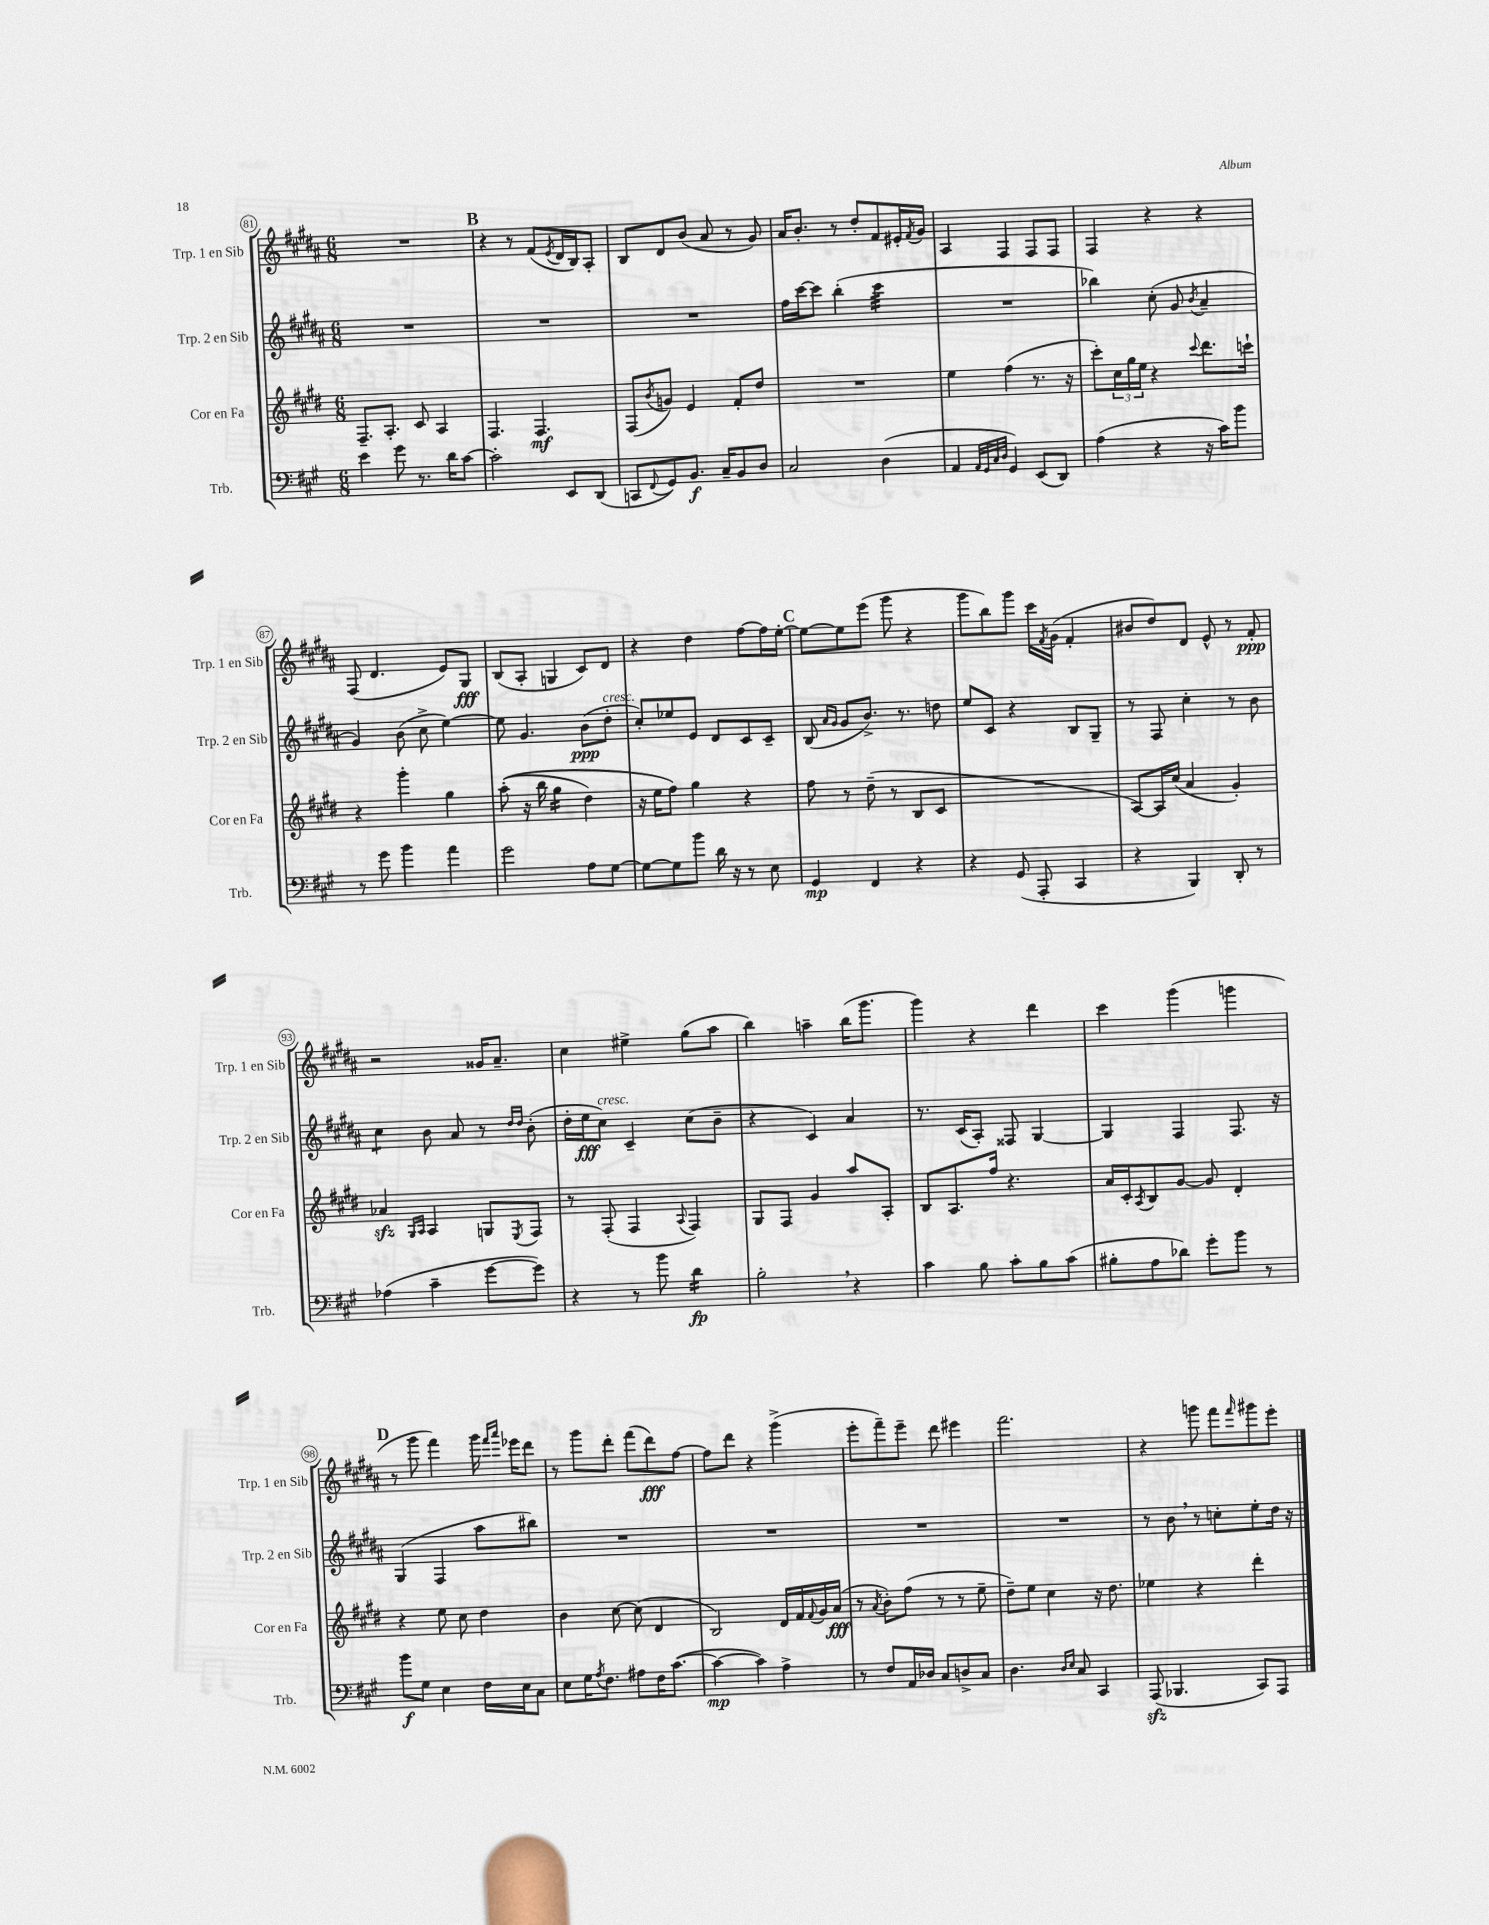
<<
\new StaffGroup <<
\new Staff = "s0" \with { instrumentName = "Trp. 1 en Sib" shortInstrumentName = "Trp. 1 en Sib" } {
    \clef treble \key b \major \numericTimeSignature \time 6/8
    R2. |
    \mark \markup { \bold "B" } r4 r8 fis'8( \acciaccatura { e'8 } dis'16 b16) ais8-. |
    b8 dis'8 b'8( ais'8 r8 gis'8) |
    ais'16 b'8.-. r8 dis''8-. fis'8 eis'16-. \acciaccatura { fis'8 } gis'16 |
    ais4 fis4 fis8 fis8 |
    fis4 r4 r4 |
    fis8( dis'4. e'8) gis8\fff |
    b8( ais8-. g4 cis'8) dis'8 |
    r4 dis''4 fis''8~ fis''16 e''16~-. |
    \mark \markup { \bold "C" } e''8~ e''8 e'''8( gis'''8 r4 |
    gis'''8 b''8) gis'''8 cis'''16 \acciaccatura { fis'8 } gis'16( fis'4-. |
    bis'8 dis''8) dis'8 e'8-^ r8 fis'8-.\ppp |
    r2 gisis'16 ais'8.-- |
    cis''4 eis''4-> gis''8( ais''8 |
    b''4) a''4-- b''16( gis'''8. |
    gis'''4) r4 dis'''4 |
    cis'''4 gis'''4( g'''4 |
    \mark \markup { \bold "D" } r8 gis'''8 fis'''4) gis'''16 \grace { fis'''16 ais'''16 } ees'''16 dis'''8 |
    r8 gis'''8 dis'''8-. fis'''8( dis'''8\fff) fis''8~ |
    fis''8 dis'''8 r4 gis'''4->( |
    e'''8-. fis'''8--) e'''8-- dis'''8 eis'''4 |
    fis'''2. |
    r4 g'''8 fis'''8 \grace { fis'''16 } gis'''8 e'''8-. \bar "|." |
}
\new Staff = "s1" \with { instrumentName = "Trp. 2 en Sib" shortInstrumentName = "Trp. 2 en Sib" } {
    \clef treble \key b \major \numericTimeSignature \time 6/8
    R2. |
    \mark \markup { \bold "B" } R2. |
    R2. |
    fis''16 cis'''16~ cis'''8 b''4-.( cis'''4:32 |
    R2. |
    bes''4) cis''8-.( gis'8 \acciaccatura { b'8 } ais'4-- |
    gis'4) b'8( cis''8-> e''4~) |
    e''8 gis'4. b'8\ppp( dis''8-.^\markup { \italic "cresc." } |
    cis''8-.) ees''8 e'8 dis'8 cis'8 cis'8-- |
    \mark \markup { \bold "C" } b8( \grace { ais'16 gis'16 } gis'8 b'8.->) r8. d''8 |
    e''8 cis'8 r4 b8 gis8-- |
    r8 fis8 cis''4-. r8 b'8 |
    cis''4:8 b'8 ais'8 r8 \grace { dis''16 dis''16 } b'8-.( |
    dis''16-. e''16\fff cis''8^\markup { \italic "cresc." }) cis'4-- cis''8( b'8-- |
    r4 cis'4) ais'4 |
    r8. cis'16( ais8-.) fisis8 gis4~ |
    gis4 fis4 fis8. r16 |
    \mark \markup { \bold "D" } gis4( fis4 ais''8 bis''8) |
    R2. |
    R2. |
    R2. |
    R2. |
    r8 b'8 \breathe r8 c''8-. e''8-. dis''16 r16 \bar "|." |
}
\new Staff = "s2" \with { instrumentName = "Cor en Fa" shortInstrumentName = "Cor en Fa" } {
    \clef treble \key e \major \numericTimeSignature \time 6/8
    fis8.-- a8.-. cis'8 a4 |
    \mark \markup { \bold "B" } fis4. fis4.\mf |
    fis8( \acciaccatura { b'8 } g'8) e'4 fis'8-. dis''8 |
    R2. |
    e''4 fis''4( r8. r16 |
    cis'''8-.) \tuplet 3/2 { cis''16 gis''16 e''16 } r4 \appoggiatura { cis'''8 } dis'''8. c'''16-! |
    r4 gis'''4-. gis''4 |
    a''8-.(\( r16 b''16 gis''4:16 dis''4) |
    r16 e''16 fis''8\) gis''4 r4 |
    \mark \markup { \bold "C" } fis''8 r8 dis''8--( r8 b8 cis'8 |
    R2. |
    a8~) a16 cis''16( a'4 gis'4-.) |
    aes'4\sfz \grace { gis16 a16 } a4 g8 \acciaccatura { e8 } fis8 |
    r8 fis8-.( fis4 \appoggiatura { a8 } fis4) |
    gis8 fis8 gis'4 a''8 a8-. |
    b8 a8. fis''16 r4. |
    a'16 cis'16-. \acciaccatura { a8 } b8 gis'8~ gis'8 dis'4-. |
    \mark \markup { \bold "D" } r4 e''8 cis''8 dis''4 |
    b'4 cis''8~ cis''8( dis'4 |
    b2) dis'16 fis'16 \appoggiatura { fis'8 } gis'16 a'16\fff( |
    r8 \acciaccatura { a'8 } b'8-.) fis''8( r8 r8 e''8-- |
    dis''8--) e''8 cis''4 r16 dis''8. |
    ees''4 r4 dis'''4-. \bar "|." |
}
\new Staff = "s3" \with { instrumentName = "Trb." shortInstrumentName = "Trb." } {
    \clef bass \key a \major \numericTimeSignature \time 6/8
    e'4 gis'8 r8. d'16 cis'8~ |
    \mark \markup { \bold "B" } cis'2-. e,8 d,8( |
    c,8 \appoggiatura { fis,8 } gis,8) b,8.\f cis16-- b,8 d8 |
    cis2 d4( |
    a,4 \grace { a,32 gis,32 cis32 d32 } gis,4) e,8( d,8) |
    a4( r4 r16 cis'16) b'8 |
    r8 gis'8 b'4 a'4 |
    gis'2 a8 gis8~ |
    gis8~ gis8 b'8 d'16 r16 r8 e8 |
    \mark \markup { \bold "C" } gis,4\mp fis,4 r4 |
    r4 gis,8( a,,8-. cis,4 |
    r4 b,,4) d,8-. r8 |
    aes4( cis'4-- gis'8~ gis'8) |
    r4 r8 b'8 d'4:16\fp |
    b2-. \breathe r4 |
    cis'4 b8 cis'8-. b8 cis'8( |
    bis8-. a8 des'8) gis'8-. b'8 r8 |
    \mark \markup { \bold "D" } b'8\f gis8 e4 fis16 e16 cis8 |
    e8 gis16 \acciaccatura { a8 } fis8. ais8 fis16 cis'8.~( |
    cis'4~\mp cis'4) a4-> |
    r8 fis8 a,16 des16 cis8 d8-> cis8 |
    d4. \grace { d16 e16 } cis8 cis,4 |
    a,,8\sfz( bes,,4. cis,8) a,,8 \bar "|." |
}
>>
>>
\layout { \context { \Score currentBarNumber = #81 \override BarNumber.stencil = #(make-stencil-circler 0.1 0.3 ly:text-interface::print) } }
